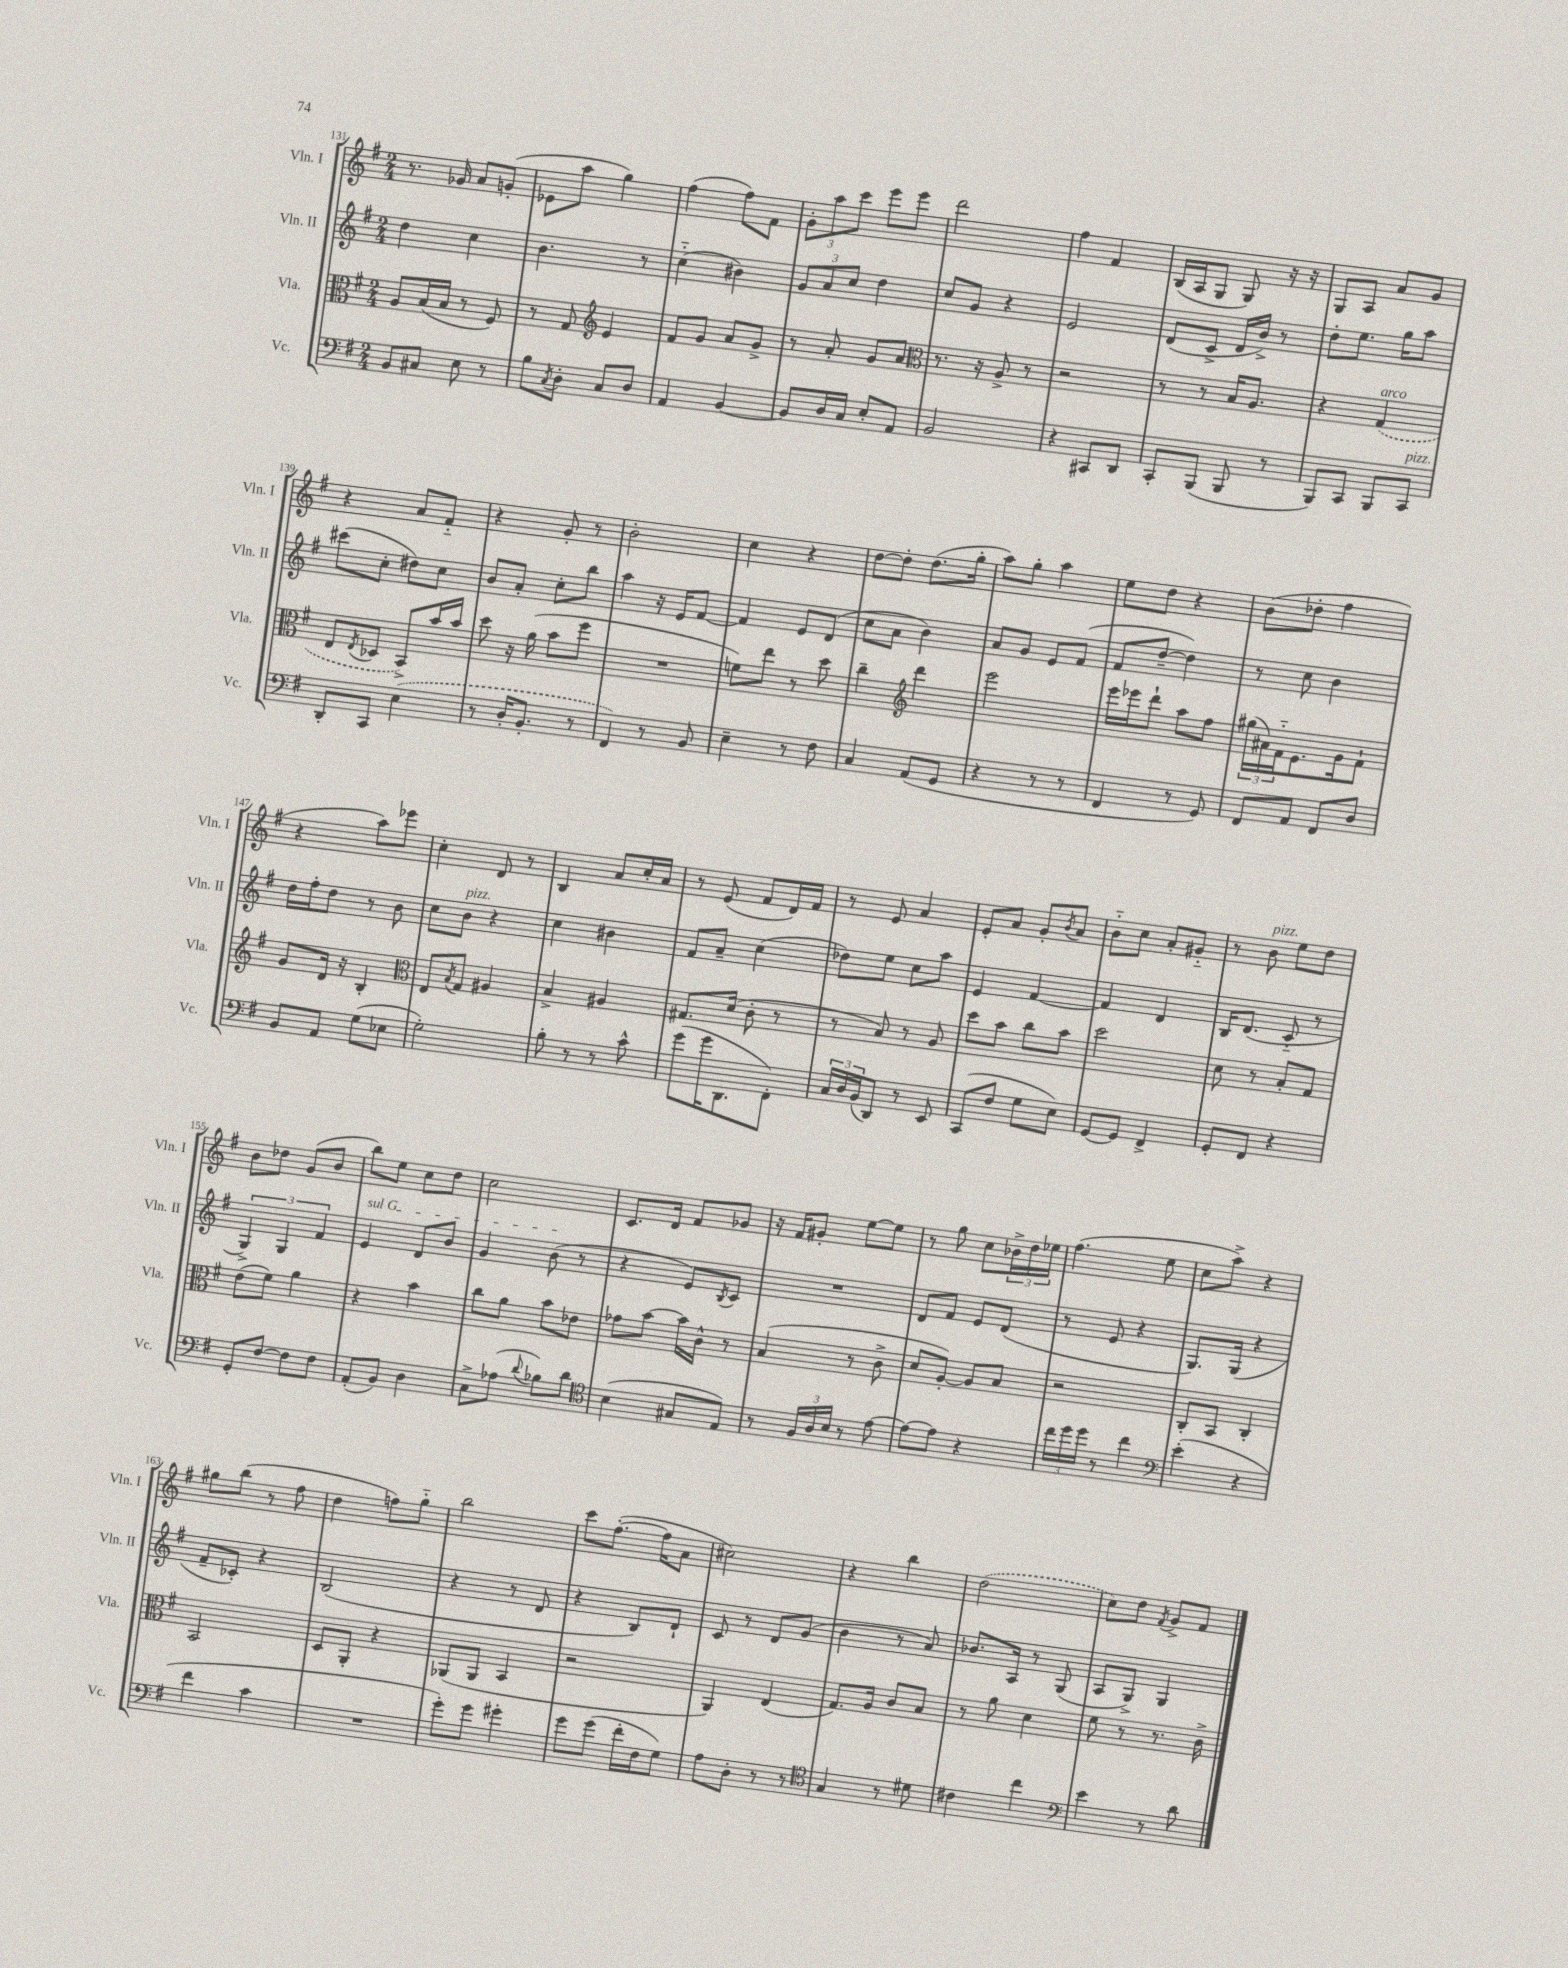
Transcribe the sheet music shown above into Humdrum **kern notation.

**kern	**kern	**kern	**kern
*part4	*part3	*part2	*part1
*staff4	*staff3	*staff2	*staff1
*I"Vc.	*I"Vla.	*I"Vln. II	*I"Vln. I
*I'Vc.	*I'Vla.	*I'Vln. II	*I'Vln. I
*clefF4	*clefC3	*clefG2	*clefG2
*k[f#]	*k[f#]	*k[f#]	*k[f#]
*M2/4	*M2/4	*M2/4	*M2/4
=131	=131	=131	=131
8BB/L	8A/L	4dd\	8.r
8C#X/J	(16B/L	.	.
.	16B/JJ	.	16g-X/
8E\	8r	4cc\	8a/L
8r	8F#/)	.	(8gn'/J
=132	=132	=132	=132
8B\L	8r	4.b\	8e-X\L
8qC/	.	.	.
8D'\J	8G/	.	8aa\J
*	*clefG2	*	*
8C/L	4e/	.	4gg\)
8D/J	.	8r	.
=133	=133	=133	=133
4AA/	8f#/L	(4cc\	(4ff#\
.	8g/J	.	.
[4BB/	8a/L	4b#X\)	8ff#\L)
.	8g^/J	.	8f#\J
=134	=134	=134	=134
8BB/L]	8r	12g/L	12g'\L
.	.	12a/	12aa\
16D/L	8a'/	.	.
.	.	12cc/J	12ccc\J
16C/JJ	.	.	.
8E'/L	8g/L	4dd\	8eee\L
8AA/J	8a/J	.	8eee\J
=135	=135	=135	=135
*	*clefC3	*	*
2BB/	8.r	8cc/L	2ddd\
.	.	8g/J	.
.	16r	.	.
.	8A^/	4r	.
.	8r	.	.
=136	=136	=136	=136
4r	2r	2e/	4ff#\
8CC#X/L	.	.	4f#/
8DD/J	.	.	.
=137	=137	=137	=137
8CC'/L	8r	(8d/L	(16B/LL
.	.	.	16A/J
(8BBB/J	8r	8c^/J	8G/J
8BBB/	16B/KL	16d/LL	8G/)
.	8.A/J	16b^/JJ)	.
8r	.	8r	16r
.	.	.	16r
=138	=138	=138	=138
8BBB/L)	4r	8dd'\L	8G/L
8CC/J	.	8.ee\J	8A/J
!	!LO:TX:a:i:t=arco	!	!
8BBB/L	(4G/	.	8a/L
.	.	16gg\KL	.
!LO:TX:a:i:t=pizz.	!	!	!
8CC/J	.	8aa\J	8g/J
!!LO:LB:g=z
=139	=139	=139	=139
8DD'/L	8E/L	(8ccc#X\L	4r
.	8qE/	.	.
8CC/J	8D-X/J	8cc'\J	.
(4E\	8BB^/L)	8dd#X\L)	8a/L
.	16b/L	8cc\J	8f#/J
.	16b/JJ	.	.
=140	=140	=140	=140
8r	8dd\	8b/L	4r
16D'/KL	16r	8a'/J	.
8.BB'/J	(16a\	.	.
.	8b\L	8cc'\L	8g'/
8r	8ff#\J	8bb\J	8r
=141	=141	=141	=141
4FF#/)	2r	4aa\	2b'\
8r	.	16r	.
.	.	16e/KL	.
8BB/	.	[8f#/J	.
=142	=142	=142	=142
4E~\	8fn\L)	4f#/]	4cc\
.	8ee\J	.	.
8r	8r	8e/L	4r
8F#\	8dd\	(8d/J	.
=143	=143	=143	=143
4C/	4cc~\	8cc\L	[8dd\L
.	.	8a\J	8dd'\J]
*	*clefG2	*	*
(8AA/L	4ddd\	4b\)	(8.dd\L
8GG/J	.	.	.
.	.	.	16gg'\Jk
=144	=144	=144	=144
4r	2eee\	8a/L	8aa\L)
.	.	8g/J	8gg'\J
8r	.	8e/L	4aa\
8r	.	(8f#/J	.
=145	=145	=145	=145
4FF#/	16eee\LL	8f#/L	8ee\L
.	16eee-X\J	.	.
.	8ddd`\J	[8dd~/J	8dd\J
8r	8aa\L	4dd\])	4r
8GG/)	8ff#\J	.	.
=146	=146	=146	=146
8FF#/L	(24gg#X\LL	8r	(8b\L
.	24a#X\)	.	.
.	24f#\J	.	.
8AA/J	8.e\	8cc\	8dd-X'\J
8FF#/L	.	4b\	4ff#\
.	16g\k	.	.
8D/J	8f#`\J	.	.
!!LO:LB:g=z
=147	=147	=147	=147
8BB/L	8g/L	16dd\LL	4r
.	.	16ff#'\J	.
8AA/J	16d/Jk	8dd\J	.
.	16r	.	.
(8G\L	4B'/	8r	8aa\L)
8E-X\J	.	8b\	8eee-X\J
=148	=148	=148	=148
*	*clefC3	*	*
2G'\)	8E/L	8cc\L	4cc'\
.	8qB/	.	.
!	!	!LO:TX:a:i:t=pizz.	!
.	8G/J	8b\J	.
.	4A#X/	4r	8d/
.	.	.	8r
=149	=149	=149	=149
8B'\	4B^/	4cc\	4B/
8r	.	.	.
8r	4A#X/	4b#X\	8a/L
8c^^\	.	.	16cc'/L
.	.	.	16a/JJ
=150	=150	=150	=150
(8g\L	8.G#X/L	8f#/L	8r
16g\K	.	8a~/J	(8e/
8.DD\	(16d/Jk	.	.
.	8c'\	(4cc\	8f#/L
8FF#'\J)	8r	.	16d/L)
.	.	.	16f#/JJ
=151	=151	=151	=151
24C/LL	8r	8dd-X\L)	8r
24D/	.	.	.
(24BB/J	.	.	.
8DD/J)	8B/)	8ee\J	8e/
8r	8r	8cc\L	4a/
8EE/	8A/	8aa\J	.
=152	=152	=152	=152
(8CC/L	8dd\L	4e/	8e'/L
8F#/J	8b\J	.	8a/J
8G\L	8cc\L	[4f#/	8g'/L
.	.	.	8qb/
8E\J)	8b\J	.	8a/J
=153	=153	=153	=153
[8GG/L	2dd\	4f#/]	8b\L
8GG/J]	.	.	8cc\J
4FF#^/	.	4d/	8a'/L
.	.	.	8g#X/J
=154	=154	=154	=154
8GG'/L	8d\	16B/KL	8r
.	.	(8.d/J	.
!	!	!	!LO:TX:a:i:t=pizz.
8FF#/J	8r	.	8b\
4r	8B'/L	8c/	8ee\L
.	8G/J	8r	8dd\J
!!LO:LB:g=z
=155	=155	=155	=155
8GG'/L	(8e\L	6G^/)	8b\L
[8F#/J	8f#\J)	.	8dd-X\J
.	.	6G/	.
8F#\L]	4a\	.	(8g/L
.	.	6f#/	.
8F#\J	.	.	8b/J
=156	=156	=156	=156
!	!	!LO:TX:a:i:t=sul G	!
(8AA'/L	4r	4e/	8bb\L)
8BB/J)	.	.	8ee\J
4D\	4b\	8d/L	8cc\L
.	.	8b/J	8dd\J
=157	=157	=157	=157
8C^\L	8cc\L	4g/	2cc\
(8A-X\J	8a\J	.	.
8qqd/	.	.	.
8B-X\L)	8b\L	(8b\	.
8d\J	8e-X\J	8r	.
=158	=158	=158	=158
*clefC4	*	*	*
(4B\	8g-X\L	4r	8.c/L
.	[8b\J	.	.
.	.	.	16d/Jk
8G#X/L	16b\LL]	8e/L)	8f#/L
.	16c^^\JJ	.	.
.	.	8qB/	.
8E/J)	8r	8c/J	8g-X/J
=159	=159	=159	=159
8r	(4B/	2r	16r
.	.	.	16f#/KL
24F#/LL	.	.	8g#X'/J
24A/	.	.	.
24B/JJ	.	.	.
8r	8r	.	[8ee\L
[8e\	8c^\	.	8ee\J]
=160	=160	=160	=160
8e\L_	8d/L	8d/L	8r
8e\J]	[8A'/J)	8f#/J	8gg\
4r	8A/L]	8e/L	8cc\L
.	8B/J	(8d/J	24b-X^\L
.	.	.	24dd\
.	.	.	24ee-X\JJ
=161	=161	=161	=161
24cc\LL	2r	8r	(4.ff#\
24dd\	.	.	.
24dd\JJ	.	.	.
8r	.	8e/	.
4cc\	.	4r	.
.	.	.	8ee\
=162	=162	=162	=162
*clefF4	*	*	*
(4e'\	8C'/L	8.G/L)	8cc\L
.	8BB/J	.	8aa^\J)
.	.	(16G/Jk	.
4r	4C'/	4r	4r
!!LO:LB:g=z
=163	=163	=163	=163
4f#\	2BB/	8f#~/L	8gg#X\L
.	.	8c-X'/J)	(8bb\J
4c\	.	4r	8r
.	.	.	8ff#\
=164	=164	=164	=164
2r	8D/L	(2B/	4dd\
.	8AA'/J	.	.
.	4r	.	8ffn\L)
.	.	.	8gg\J
=165	=165	=165	=165
8g'\L)	(8AA-X/L	4r	2bb\
8g\J	8AA-/J	.	.
4g#X'\	4BB/	8r	.
.	.	8d/	.
=166	=166	=166	=166
8g\L	2r	4r	8ccc\L
(8g\J	.	.	([8.ff#'\J
16f#'\LL	.	8B/L)	.
16F#\J	.	.	16ff#\KL]
8G\J)	.	8d`/J	8a\J
=167	=167	=167	=167
8A\L	4AA/)	8c/	2cc#X\)
8D'\J	.	8r	.
8r	(4E/	8d/L	.
8r	.	(8g/J	.
=168	=168	=168	=168
*clefC4	*	*	*
4G/	8.G/L)	4b\	4r
.	16A/Jk	.	.
8r	8c/L	8r	4bb\
8d#X\	8B/J	8a/)	.
=169	=169	=169	=169
4c#X\	8r	8.b-X/L	(2dd\
.	8a\	.	.
.	.	16A/Jk	.
4cc\	4d\	8r	.
.	.	(8G/	.
=170	=170	=170	=170
*clefF4	*	*	*
4e\	8f#\	8A/L	8cc\L)
.	8r	8G^/J)	8dd\J
.	.	.	8qf#/
8r	8.r	4G/	8g^/L
8d\	.	.	8f#/J
.	16c^\	.	.
==	==	==	==
*-	*-	*-	*-
